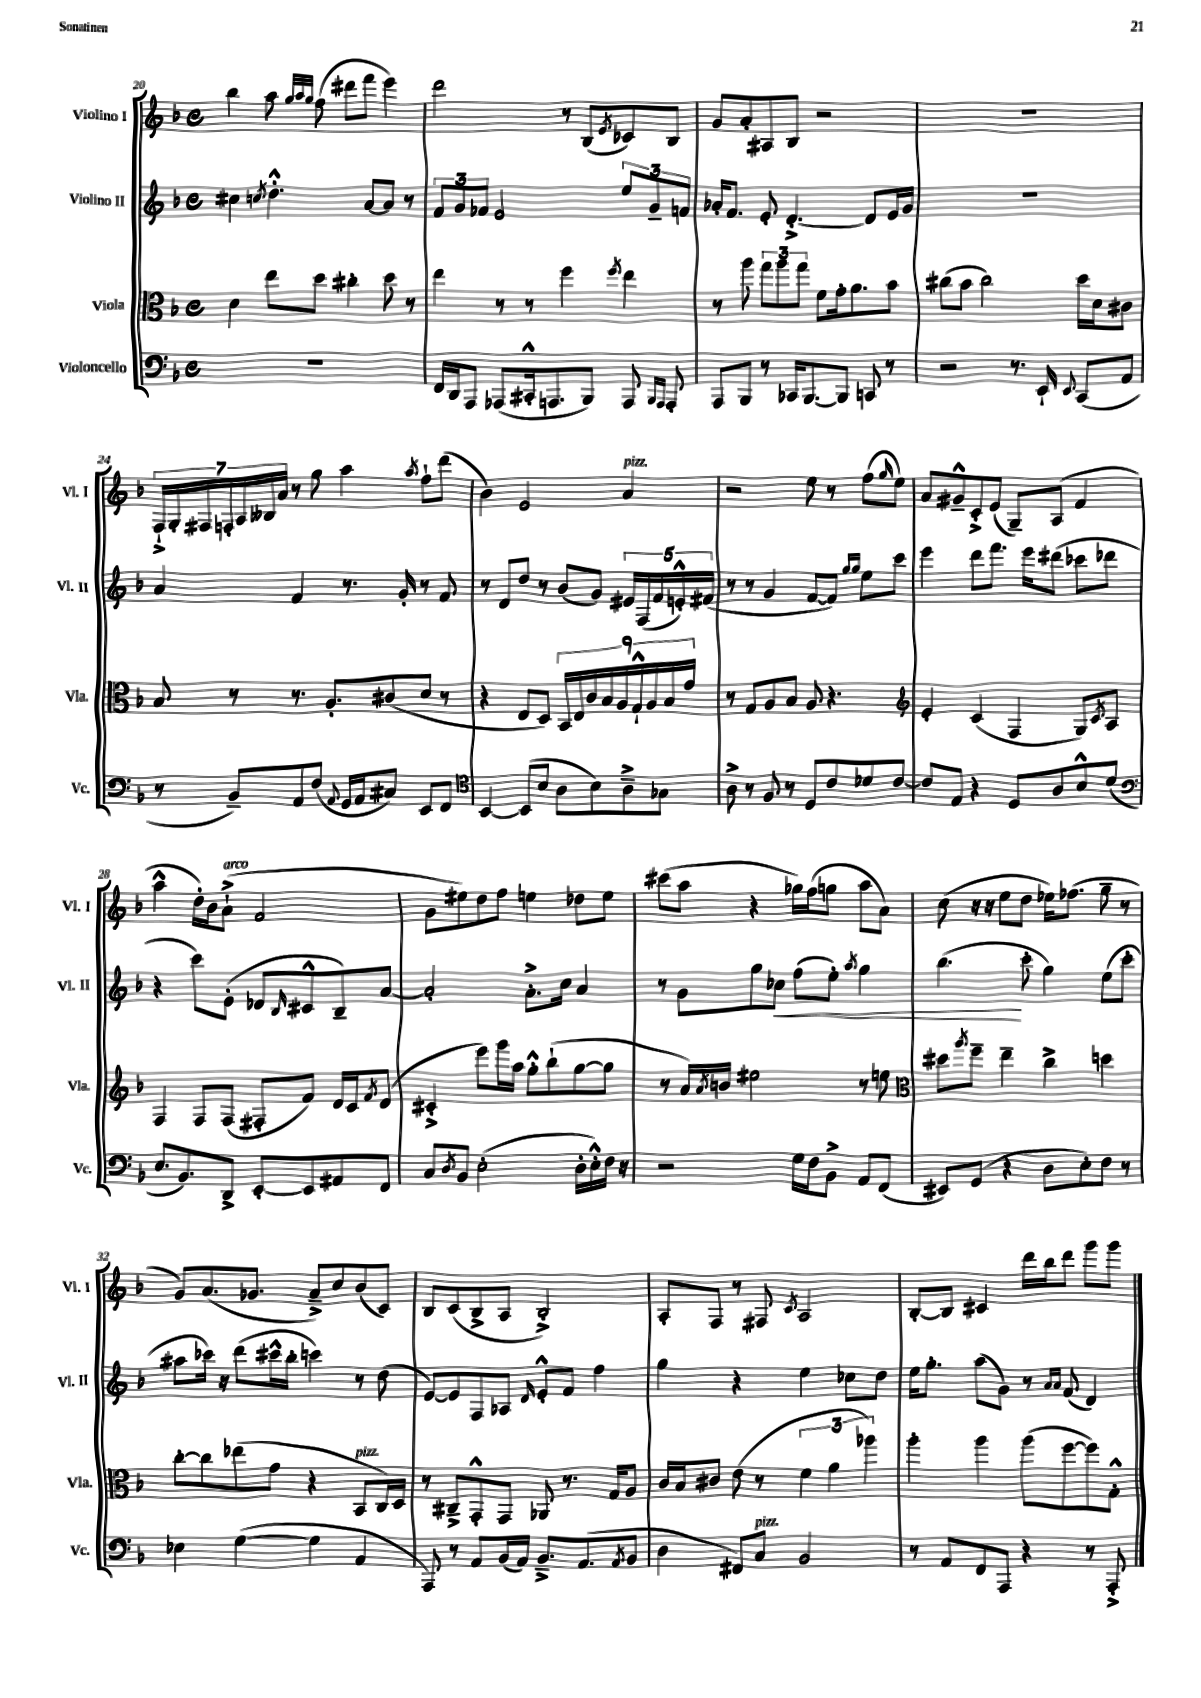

**kern	**kern	**kern	**dynam	**kern
*part4	*part3	*part2	*part2	*part1
*staff4	*staff3	*staff2	*staff2	*staff1
*I"Violoncello	*I"Viola	*I"Violino II	*	*I"Violino I
*I'Vc.	*I'Vla.	*I'Vl. II	*	*I'Vl. I
*clefF4	*clefC3	*clefG2	*	*clefG2
*k[b-]	*k[b-]	*k[b-]	*	*k[b-]
*M4/4	*M4/4	*M4/4	*	*M4/4
*met(c)	*met(c)	*met(c)	*	*met(c)
=20	=20	=20	=20	=20
1r	4d\	4cc#X\	.	4bb-\
.	.	8qccn/	.	.
.	8ee\L	4.dd'^^\	.	8aa\
.	.	.	.	32qqgg/LLL
.	.	.	.	32qqaa/
.	.	.	.	32qqgg/JJJ
.	8dd\J	.	.	(8ff\
.	4cc#X'\	.	.	8ddd#X\L
.	.	[8a/L	.	8fff\J
.	8dd\	8a/J]	.	4eee\)
.	8r	8r	.	.
=21	=21	=21	=21	=21
16FF/LL	4ee\	12f/L	.	2ddd\
16DD/J	.	.	.	.
.	.	12g/	.	.
8AAA/J	.	.	.	.
.	.	12f-X/J	.	.
(8AAA-X/L	8r	2e/	.	.
16CC#X'^^/k	8r	.	.	.
8.AAAn/	.	.	.	.
.	4ff\	.	.	8r
8BBB-/J)	.	.	.	(8B-/L
.	8qff/	.	.	8qe/
8AAA/	4ee\	12ee/L	.	8c-X/)
.	.	12g~/	.	.
16qqBBB-/LL	.	.	.	.
16qqAAA/JJ	.	.	.	.
8AAA'/	.	.	.	8B-/J
.	.	12fn/J	.	.
=22	=22	=22	=22	=22
8AAA/L	8r	16a-X'/KL	.	8g/L
.	.	8.f/J	.	.
8BBB-/J	8aa\	.	.	8a'/
8r	12gg\L	8e'/	.	8A#X/
.	12aa\	.	.	.
16CC-X/KL	.	[4.d'^/	.	8B-/J
.	12gg\J	.	.	.
[8.BBB-/	.	.	.	.
.	8f\L	.	.	2r
8BBB-/J]	16g'\k	.	.	.
.	8.a\	.	.	.
8CCn/	.	8d/L]	.	.
8r	8b-\J	16e/L	.	.
.	.	16g/JJ	.	.
=23	=23	=23	=23	=23
2r	(8cc#X\L	1r	.	1r
.	8b-\J	.	.	.
.	2cc#\)	.	.	.
8.r	.	.	.	.
16EE`/	.	.	.	.
8qqEE/	.	.	.	.
(8CC/L	16dd\LL	.	.	.
.	16d\J	.	.	.
8AA/J	8c#X\J	.	.	.
!!LO:LB:g=z
=24	=24	=24	=24	=24
8r	8B-/	4a/	.	28F`^/LL
.	.	.	.	28G'/
.	.	.	.	28F#X/
.	.	.	.	28Fn'/
8BB-~/L)	8r	.	.	.
.	.	.	.	28A/
.	.	.	.	28B--X/
.	.	.	.	28a/JJ
8AA/	8.r	4f/	.	8r
(8F/J	.	.	.	8gg\
.	8.A'/L	.	.	.
8qqAA/	.	.	.	.
16GG/LL	.	8.r	.	4aa\
16AA/J	.	.	.	.
8C#X/J)	(8c#X/	.	.	.
.	.	16g'/	.	.
.	.	.	.	8qaa/
8EE/L	8d/J	8r	.	8ff`\L
8FF/J	8r	8f/	.	(8ddd\J
=25	=25	=25	=25	=25
*clefC4	*	*	*	*
[4BB-/	4r	8r	.	4b-\)
.	.	8d/L	.	.
(8BB-/L]	8E/L	8dd/J	.	2e/
8B-/J	8D/J)	8r	.	.
8A\L	18BB-/LL	(8b-/L	.	.
.	18E/	.	.	.
.	18c/	.	.	.
8B-\)	.	8g/J)	.	.
.	18B-/	.	.	.
.	18A/	.	.	.
!	!	!	!	!LO:TX:a:i:t=pizz.
8A~^\	.	20e#X/LL	.	4a/
.	18G`^^/	.	.	.
.	.	(20F/	.	.
.	18A/	.	.	.
.	.	20f/	.	.
8G-X\J	.	.	.	.
.	18B-/	.	.	.
.	.	20en'^^/)	.	.
.	18g/JJ	.	.	.
.	.	(20f#X/JJ	.	.
=26	=26	=26	=26	=26
8A^\	8r	8r	.	2r
8r	8G/L	8r	.	.
8F/	8A/	4g/	.	.
8r	8B-/J	.	.	.
8D/L	8A/	[8f/L	.	8ee\
8c/	4.r	8f/J])	.	8r
.	.	16qqgg/LL	.	.
.	.	16qqgg/JJ	.	.
8d-X/	.	8ee\L	.	(8ff\L
.	.	.	.	16qqgg/
[8c/J	.	8ccc\J	.	8ee\J)
=27	=27	=27	=27	=27
*	*clefG2	*	*	*
8c/L]	4e'/	4eee\	.	8a/L
8E/J	.	.	.	8g#X~^^/
4r	(4c/	8ddd\L	.	8c'^/
.	.	8.fff\J	.	(8e/J
8D/L	4F/	.	.	8G~/L)
.	.	16eee\KL	.	.
8A/	.	(8ddd#X\J	.	(8A/J
8B-^^/	8G/L)	8ccc-X\L	.	4f/
.	8qc/	.	.	.
(8d/J	8A/J	8ddd-X\J	.	.
!!LO:LB:g=z
=28	=28	=28	=28	=28
*clefF4	*	*	*	*
8.E/L	4F/	4r	.	4aa^^\
8.BB-/)	.	.	.	.
.	8F/L	8ccc\L)	.	16dd'\LL)
.	.	.	.	16b-\J
!	!	!	!	!LO:TX:a:i:t=arco
8DD^/J	(8F/J	(8e'\J	.	(8a`^\J
[8EE'/L	8F#X'/L	8d-X/L	.	2f/
.	.	16qqB-/	.	.
8EE/]	8f/J)	8c#X^^/	.	.
8AA#X/	16d/LL	8B-~/)	.	.
.	16c/J	.	.	.
.	8qf/	.	.	.
8FF/J	(8d/J	[8a/J	.	.
=29	=29	=29	=29	=29
8C/L	4c#X'^/	2a'/]	.	8g\L
8qD/	.	.	.	.
8BB-/J	.	.	.	8ee#X\)
(2E'\	8eee\L)	.	.	8dd\
.	16ggg\L	.	.	8ff\J
.	16aa\JJ	.	.	.
.	8gg'^^\L	8.a'^\L	.	4een\
.	(8bb-`\	.	.	.
.	.	16cc\Jk	.	.
16D'\LL	[8gg\	4a/	.	8dd-X\L
16E'^^\)	.	.	.	.
16F\JJ	8gg\J]	.	.	8ee\J
16r	.	.	.	.
=30	=30	=30	=30	=30
2r	8r	8r	.	(8ccc#X\L
.	16a/LL)	8g\L	.	8aa\J
.	8qa/	.	.	.
.	16bn/JJ	.	.	.
.	2ee#X\	8gg\	.	4r
!	!	!	!LO:HP:b	!
.	.	8cc-X\J	<	.
16G\LL	.	(8ff\L	.	16gg-X\LL)
16F\J	.	.	.	(16ff\J
8BB-^\J	.	8ee'\J)	.	8ggn\J
.	.	8qaa/	.	.
8AA/L	8r	4gg\	.	8aa\L
(8FF/J	8een\	.	.	8a\J)
=31	=31	=31	=31	=31
*	*clefC3	*	*	*
8EE#X/L)	8dd#X\L	(4.bb-\	.	(8cc\
.	8qaa/	.	.	.
(8GG/J	8ff~\J	.	.	16r
.	.	.	.	16r
4r	4ee~\	.	.	8ee\L
.	.	8ccc'\	[	8dd\J
8D\L	4cc^\	4gg\)	.	16ee-X\KL)
.	.	.	.	(8.ff-X\J
8E'\)	.	.	.	.
8F\J	4ddn\	(8ee\L	.	8gg~\
8r	.	8ccc'\J	.	8r
!!LO:LB:g=z
=32	=32	=32	=32	=32
4E-X\	[8cc'\L	8aa#X\L	.	8g/L)
.	8cc\]	16ccc-X\Jk)	.	(8.a/
.	.	16r	.	.
([4G\	(8ee-X\	(8ddd\L	.	.
.	.	.	.	8.g-X/J
.	8g\J	16ccc#X^^\L	.	.
.	.	16bb-'\JJ	.	.
4G\]	4r	4cccn\)	.	8a~^/L)
.	.	.	.	8cc/
!	!LO:TX:a:i:t=pizz.	!	!	!
4AA/	8BB-/L	8r	.	(8b-/
.	16C/L)	(8dd\	.	8c/J)
.	16D/JJ	.	.	.
=33	=33	=33	=33	=33
8AAA/)	8r	[8e/L)	.	8B-/L
8r	8C#X~^/L	8e/]	.	(8c/
8AA/L	8GG'^^/	8F/	.	8B-^/
(16BB-/L	8GG/J	8A-X/J	.	8A/J
16AA/JJ)	.	.	.	.
.	.	16qqd/	.	.
8.BB-~^/L	8AA-X/	8e'^^/L	.	2B-'^/)
.	8.r	8f/J	.	.
(8.AA/	.	.	.	.
.	.	4ff\	.	.
.	16G/KL	.	.	.
8qAA/	.	.	.	.
8BB-/J	8A/J	.	.	.
=34	=34	=34	=34	=34
4D\	16c/LL	4gg\	.	8A'/L
.	16B-/J	.	.	.
.	8c#X/J	.	.	8F/J
8FF#X/L)	(8e\	4r	.	8r
!LO:TX:a:i:t=pizz.	!	!	!	!
8C/J	8r	.	.	8F#X/
.	.	.	.	8qc/
2BB-/	6f\	4ee\	.	2A/
.	6a\	.	.	.
.	.	8cc-X\L	.	.
.	6aa-X\)	.	.	.
.	.	8dd\J	.	.
=35	=35	=35	=35	=35
8r	4aa'\	16ee\KL	.	[8B-'/L
.	.	8.gg'\J	.	.
8AA/L	.	.	.	8B-/J]
8FF/	4aa\	(8aa\L	.	4c#X/
8AAA/J	.	8g\J)	.	.
4r	(8aa\L	8r	.	16ddd\LL
.	.	.	.	16bb-\J
.	.	16qqa/LL	.	.
.	.	16qqa/JJ	.	.
.	[8ff\	(8f/	.	8ddd\J
8r	8ff\])	4d/)	.	8ggg\L
8AAA'^/	8G'^^\J	.	.	8ggg\J
==	==	==	==	==
*-	*-	*-	*-	*-
